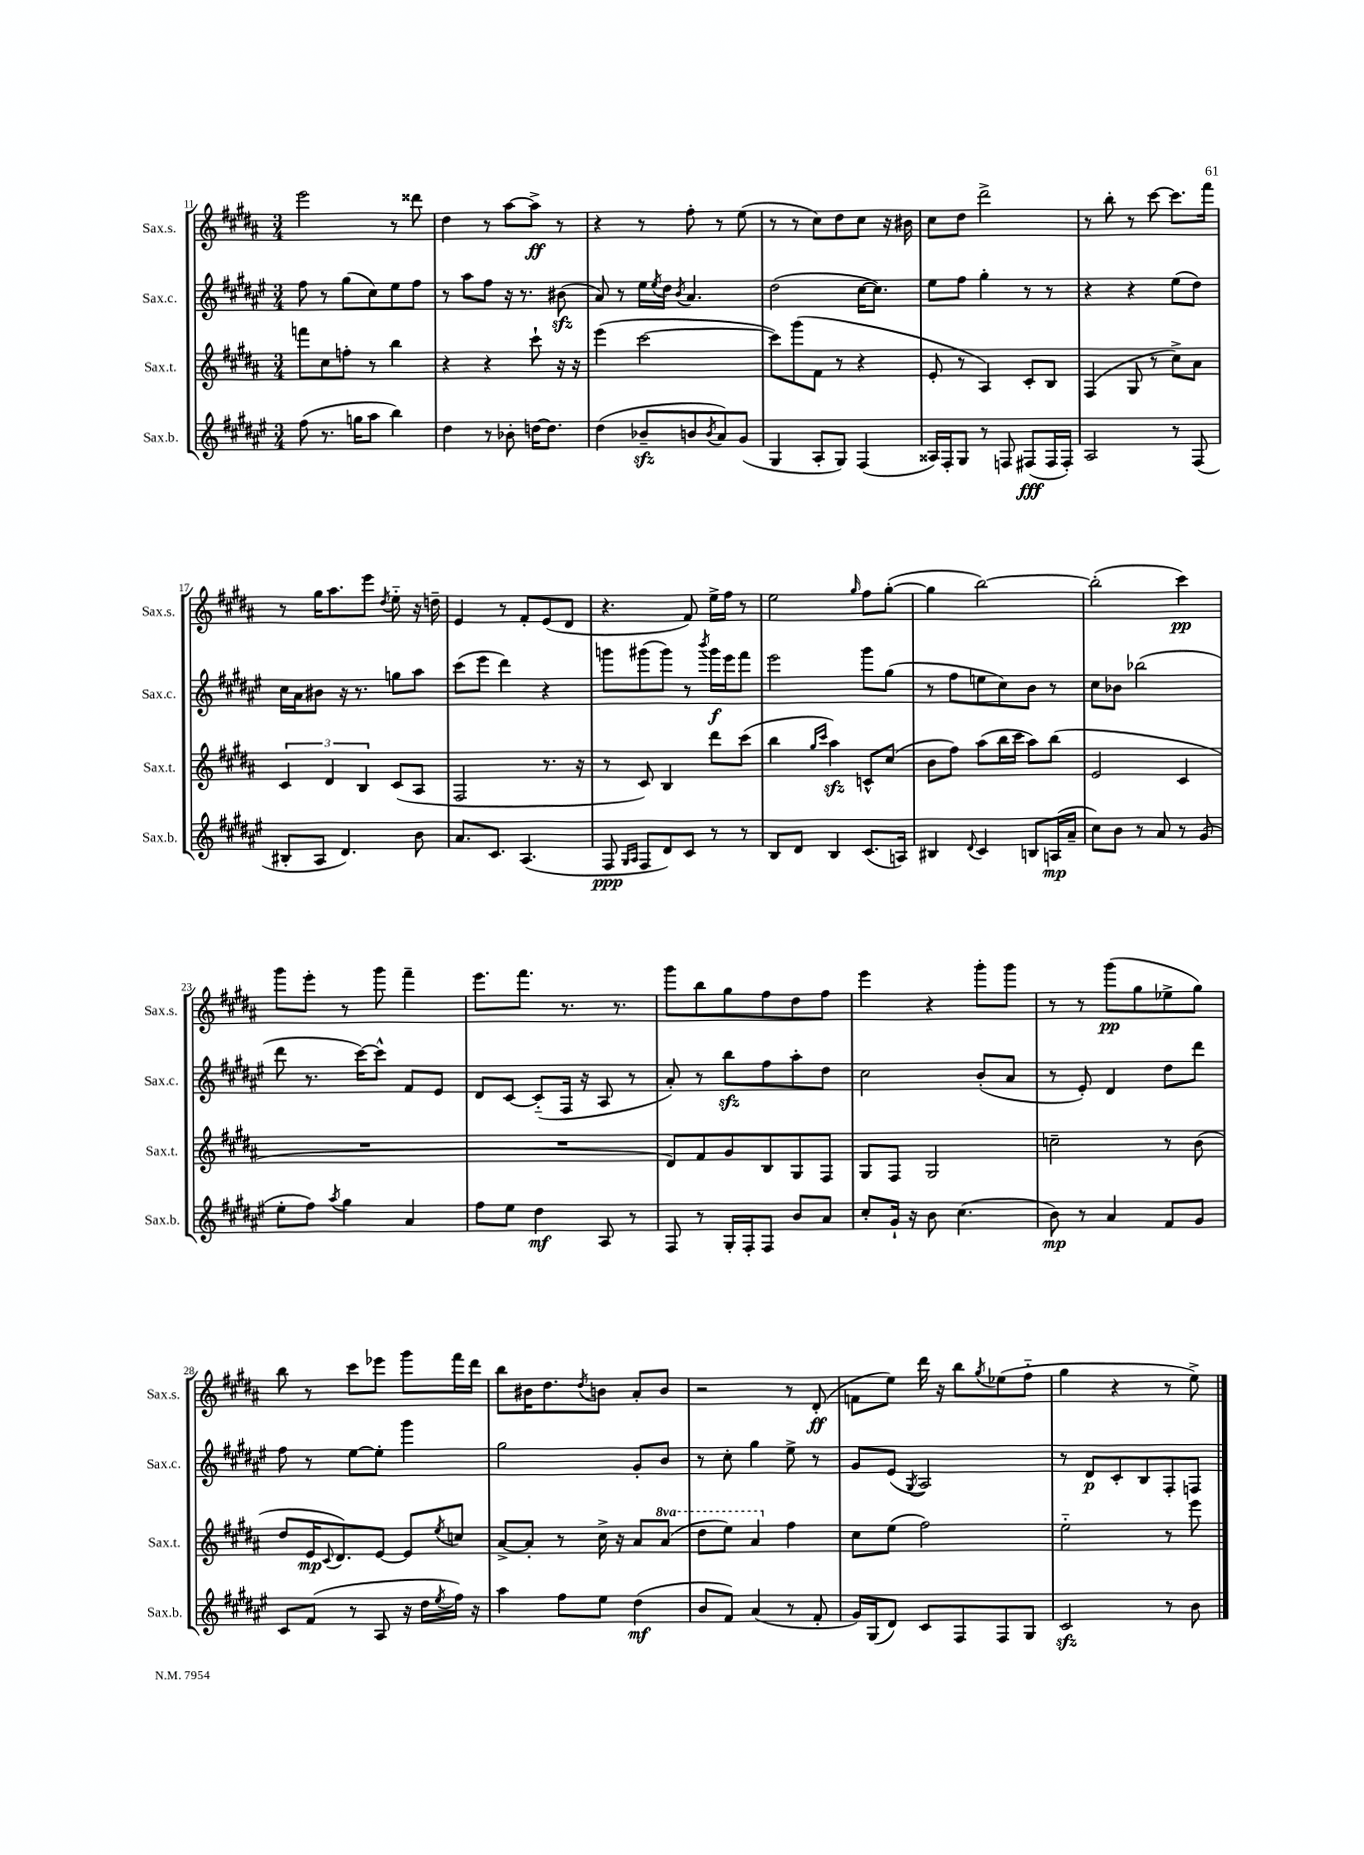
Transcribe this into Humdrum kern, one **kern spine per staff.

**kern	**kern	**kern	**kern
*staff4	*staff3	*staff2	*staff1
*clefG2	*clefG2	*clefG2	*clefG2
*k[f#c#g#d#a#e#]	*k[f#c#g#d#a#]	*k[f#c#g#d#a#e#]	*k[f#c#g#d#a#]
*M3/4	*M3/4	*M3/4	*M3/4
(8ff#	8fff	8ff#	2eee
8.r	8cc#	8r	.
.	8ff'	(8gg#	.
16gg	.	.	.
8aa#	8r	8cc#)	.
4bb)	4bb	8ee#	8r
.	.	8ff#	8ddd##
=	=	=	=
4dd#	4r	8r	4dd#
.	.	8aa#	.
8r	4r	8ff#	8r
8b-'	.	16r	[8aa#
.	.	8.r	.
[16dd	8ccc#`	.	8aa#^]
8.dd]	.	.	.
.	16r	(8b#	8r
.	16r	.	.
=	=	=	=
(4dd#	(4eee	8a#)	4r
.	.	8r	.
8b-~	[2ccc#	16ee#	8r
.	.	8qee#	.
.	.	16dd#	.
.	.	8qb	.
8b	.	4.a#	8ff#'
8qb	.	.	.
8a#)	.	.	8r
(8g#	.	.	(8ee
=	=	=	=
4G#	8ccc#])	(2dd#	8r
.	(8ggg#	.	8r
8A#'	8f#	.	8cc#)
8G#)	8r	.	8dd#
(4F#	4r	[16cc#	8cc#
.	.	8.cc#])	.
.	.	.	16r
.	.	.	16b#
=	=	=	=
16A##)	8e'	8ee#	8cc#
16F#'	.	.	.
8G#	8r	8ff#	8dd#
8r	4A#)	4gg#'	2ddd#^
8F	.	.	.
(8F#	8c#'	8r	.
16F#	8B	8r	.
16F#')	.	.	.
=	=	=	=
2A#	(4F#	4r	8r
.	.	.	8bb'
.	8G#	4r	8r
.	8r	.	[8ccc#
8r	8cc#^)	(8ee#	8.ccc#]
(8F#	8a#	8dd#)	.
.	.	.	16fff#
=	=	=	=
8B#'	6c#	16cc#	8r
.	.	16a#	.
8A#	.	8b#	16gg#
.	6d#	.	.
.	.	.	8.aa#
4.d#)	.	16r	.
.	.	8.r	.
.	6B	.	.
.	.	.	8eee
.	.	.	8qdd#
.	(8c#	8gg	8ee'~
8b	8A#	8aa#	16r
.	.	.	16dd~
=	=	=	=
8.a#	2F#	(8ccc#	4e
.	.	8eee#	.
8.c#	.	.	.
.	.	4ddd#)	8r
(4.A#	.	.	8f#'
.	8.r	4r	(8e
.	.	.	8d#
.	16r	.	.
=	=	=	=
8F#	8r	8ggg	4.r
16qqG#	.	.	.
16qqA#	.	.	.
8F#	8c#)	(8ggg#	.
8d#)	4B	8ggg#)	.
8c#	.	8r	8f#)
.	.	8qbbb	.
8r	8ddd#	16ggg#	16ee^
.	.	16eee#	16ff#
8r	(8ccc#	8fff#	8r
=	=	=	=
8B	4bb	2eee#	2ee
8d#	.	.	.
.	16qqgg#	.	.
.	16qqccc#	.	.
4B	4aa#)	.	.
.	.	.	16qqgg#
(8.c#	8c^^	8ggg#	8ff#
.	(8cc#	(8gg#	([8gg#'
16A)	.	.	.
=	=	=	=
4B#	8b	8r	4gg#]
.	8ff#)	8ff#	.
8qqd#	.	.	.
4c#	(8aa#	8ee	[2bb)
.	16bb	8cc#)	.
.	16ccc#	.	.
8B	8aa#)	8b	.
(16A	(8bb	8r	.
16a#~	.	.	.
=	=	=	=
8cc#)	2e	8cc#	(2bb']
8b	.	8b-	.
8r	.	(2bb-	.
8a#	.	.	.
8r	4c#	.	4ccc#)
(8g#	.	.	.
=	=	=	=
8ee#'	2.r	8ddd#	8ggg#
8ff#)	.	8.r	8eee'
8qaa#	.	.	.
4gg#	.	.	8r
.	.	[16ccc#)	.
.	.	8ccc#^^]	8ggg#
4a#	.	8f#	4fff#~
.	.	8e#	.
=	=	=	=
8ff#	2.r	8d#	8.eee
8ee#	.	[8c#	.
.	.	.	8.fff#
4dd#	.	(8c#'~]	.
.	.	16F#	8.r
.	.	16r	.
8A#	.	8A#	.
.	.	.	8.r
8r	.	8r	.
=	=	=	=
8F#	8d#)	8a#')	8ggg#
8r	8f#	8r	8bb
16G#'	8g#	8bb	8gg#
16F#'	.	.	.
8F#	8B	8ff#	8ff#
8b	8G#	8aa#'	8dd#
8a#	8F#	8dd#	8ff#
=	=	=	=
8cc#'	8G#	2cc#	4eee
16g#`	8F#	.	.
16r	.	.	.
8b	2G#	.	4r
(4.cc#	.	.	.
.	.	(8b'	8ggg#'
.	.	8a#	8ggg#
=	=	=	=
8b)	2cc~	8r	8r
8r	.	8e#')	8r
4a#	.	4d#	(8ggg#
.	.	.	8gg#
8f#	8r	8dd#	8ee-^
8g#	(8b	8ddd#	8gg#)
=	=	=	=
8c#	8dd#	8ff#	8bb
(8f#	16e	8r	8r
.	8qqc#	.	.
.	8.d#)	.	.
8r	.	[8ee#	8ccc#
8A#	[8e	8ee#']	8eee-
16r	8e]	4ggg#	8ggg#
16dd#	.	.	.
8qee#	8qee	.	.
16ff#)	8cc	.	16fff#
16r	.	.	16ddd#
=	=	=	=
4aa#	[8a#^	2gg#	8bb
.	8a#']	.	16b#
.	.	.	8.dd#
8ff#	8r	.	.
.	.	.	8qdd#
8ee#	16cc#^	.	8b
.	16r	.	.
(4dd#	8a#	8g#'	8a#'
.	(8aa#	8b	8b
=	=	=	=
8b	8ddd#	8r	2r
8f#)	8eee)	8cc#'	.
(4a#	4aa#	4gg#	.
8r	4ff#	8ee#^	8r
8f#'	.	8r	(8d#'
=	=	=	=
16g#)	8cc#	8g#	8f
(16G#	.	.	.
8d#)	(8ee	(8e#	8ee)
.	.	8qG#	.
8c#	2ff#)	2A#)	16ddd#
.	.	.	16r
8F#	.	.	8bb
.	.	.	8qgg#
8F#	.	.	(8ee-
8G#	.	.	8ff#'~
=	=	=	=
2c#	2ee'~	8r	4gg#
.	.	8d#	.
.	.	8c#'	4r
.	.	8B	.
8r	8r	8F#'	8r
8b	8eee	8F	8ee^)
==	==	==	==
*-	*-	*-	*-
